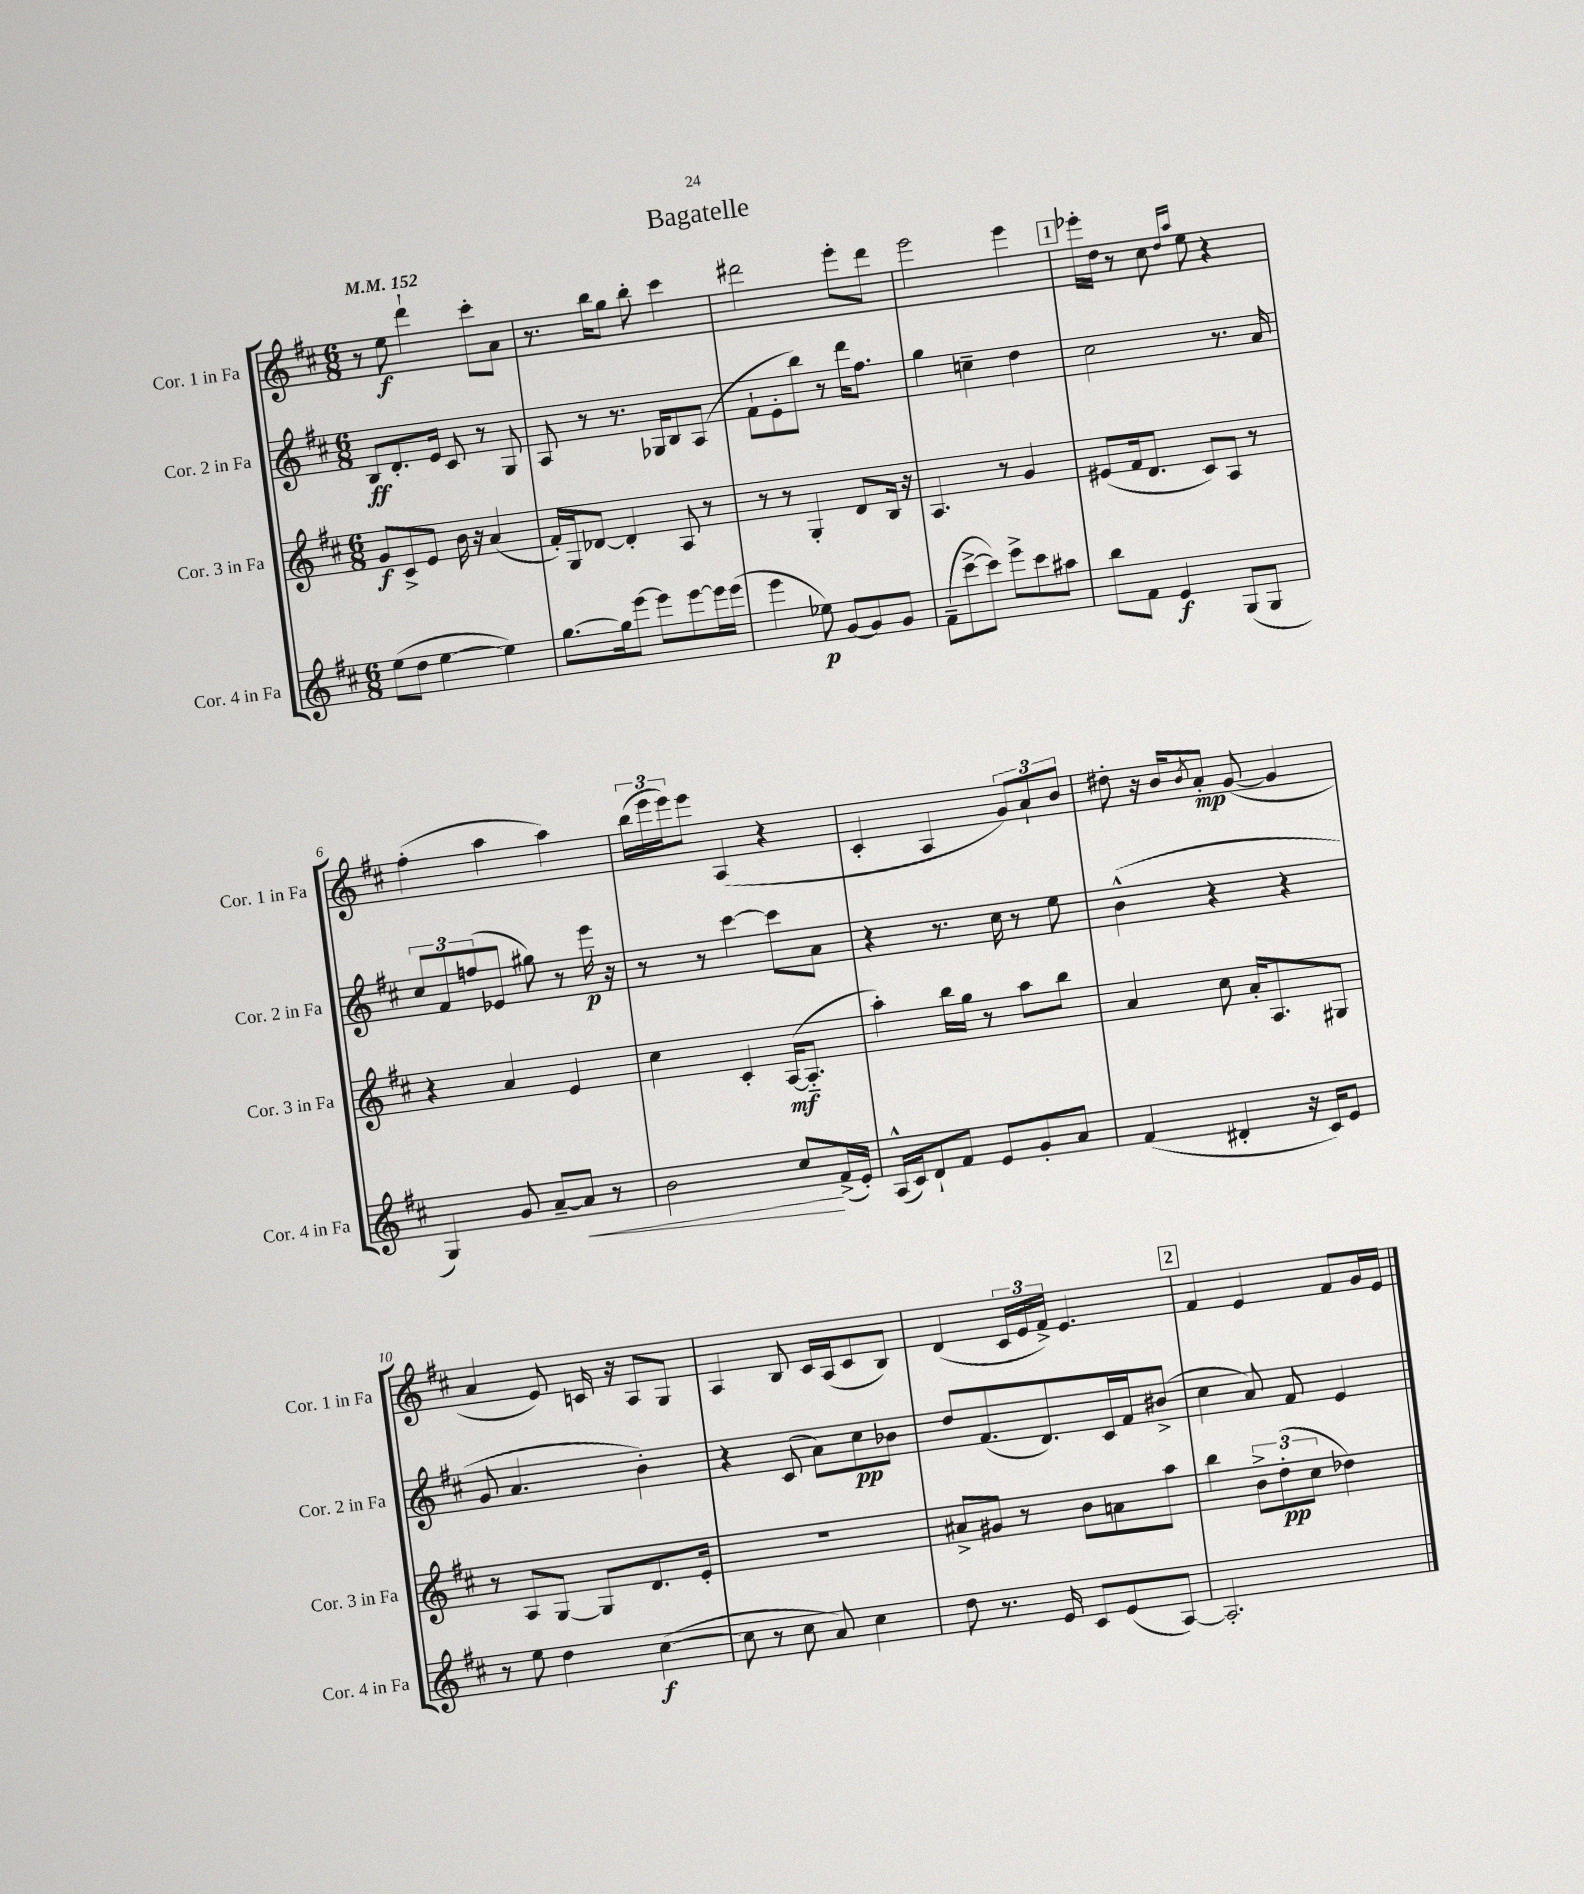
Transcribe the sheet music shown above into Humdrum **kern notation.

**kern	**kern	**kern	**kern
*staff4	*staff3	*staff2	*staff1
*clefG2	*clefG2	*clefG2	*clefG2
*k[f#c#]	*k[f#c#]	*k[f#c#]	*k[f#c#]
*M6/8	*M6/8	*M6/8	*M6/8
*MM152	*MM152	*MM152	*MM152
(8ee	8g	8B	8r
8dd	8c#^	8.d'	8ee
[4ee	8e	.	4ddd`
.	.	16e	.
.	16b	8c#	.
.	16r	.	.
4ee])	(4a	8r	8ccc#'
.	.	8G	8a
=	=	=	=
[8.gg	16f#')	8A	8.r
.	16G	.	.
.	[8d-	8r	.
16gg]	.	.	16bb
[8eee	4d-']	8.r	8gg
8eee]	.	.	8bb'
.	.	16G-	.
[8eee	8A	8B	4ccc#
16eee]	8r	(8A	.
(16eee	.	.	.
=	=	=	=
4eee	8r	8f#`	2ddd#
.	8r	8e'	.
8ee-)	4G'	8bb)	.
[8g	.	8r	.
8g]	8d	16ddd	8eee'
.	.	8.ff#	.
8g	16B	.	8ddd#
.	16r	.	.
=	=	=	=
(8f#~	4.A	4gg	2eee
[8ccc#^	.	.	.
8ccc#])	.	4cc~	.
8eee^	8r	.	.
8ccc#	4g	4dd	4eee
8aa#	.	.	.
=	=	=	=
8bb	(8e#	2cc#	16eee-'
.	.	.	16dd
8f#	16f#	.	8r
.	8.d	.	.
4e	.	.	8cc#
.	.	.	16qqdd
.	.	.	16qqaa
.	8c#)	.	8ee
(8G	8A	8.r	4r
8G	8r	.	.
.	.	16a	.
=	=	=	=
4G)	4r	12cc#	(4ff#'
.	.	12f#	.
.	.	(12ff	.
8g	4a	8e-	4aa
[8a~	.	8gg#)	.
8a]	4e	8r	4aa)
8r	.	16eee	.
.	.	16r	.
=	=	=	=
2b	4cc#	8r	(24bb
.	.	.	24eee
.	.	.	24eee)
.	.	8r	8eee
.	4c#'	[4ccc#	(4A
8cc#	([16A	8ccc#]	4r
.	8.A'~]	.	.
(16f#^	.	8a	.
16e')	.	.	.
=	=	=	=
(16A^^	4aa')	4r	4c#'
16c#)	.	.	.
8d`	.	.	.
8f#	16bb	8.r	4A
.	16gg	.	.
8e	8r	.	.
.	.	16cc#	.
8g'	8aa	8r	12g)
.	.	.	12a`
8a	8bb	8ee	.
.	.	.	12b
=	=	=	=
(4f#	4a	(4b^^	8dd#'
.	.	.	16r
.	.	.	16b
.	.	.	8qb
4d#'	8cc#	4r	8a'
.	16a'	.	([8g
.	8.A	.	.
16r	.	4r	4g]
16c#)	.	.	.
8e	8G#	.	.
=	=	=	=
8r	8r	8g	4a
8ee	8A	4.a	.
4dd	[8G	.	8e)
.	8G]	.	16c
.	.	.	16r
([4cc#	8.d	4b')	8A
.	.	.	8G
.	16e'	.	.
=	=	=	=
8cc#]	2.r	4r	4A
8r	.	.	.
8cc#	.	(8c#	8B
8a)	.	8a)	16c#
.	.	.	(16A
4cc#	.	8cc#	8c#
.	.	8b-	8B)
=	=	=	=
8dd	8a#^	8dd	(4d
8.r	8g#	(8.f#	.
.	8r	.	24c#
.	.	.	24e
16e	.	8.d)	.
.	.	.	24f#^)
8c#	8b	.	4.e
(8e	8a	16c#	.
.	.	16f#	.
[8A)	8aa	(8b#^	.
=	=	=	=
2.A']	4bb	4cc#	4f#
.	12b^	8a)	4e
.	(12dd'	.	.
.	.	8f#	.
.	12cc#	.	.
.	4dd-)	4e	8f#
.	.	.	16g
.	.	.	16e
==	==	==	==
*-	*-	*-	*-
